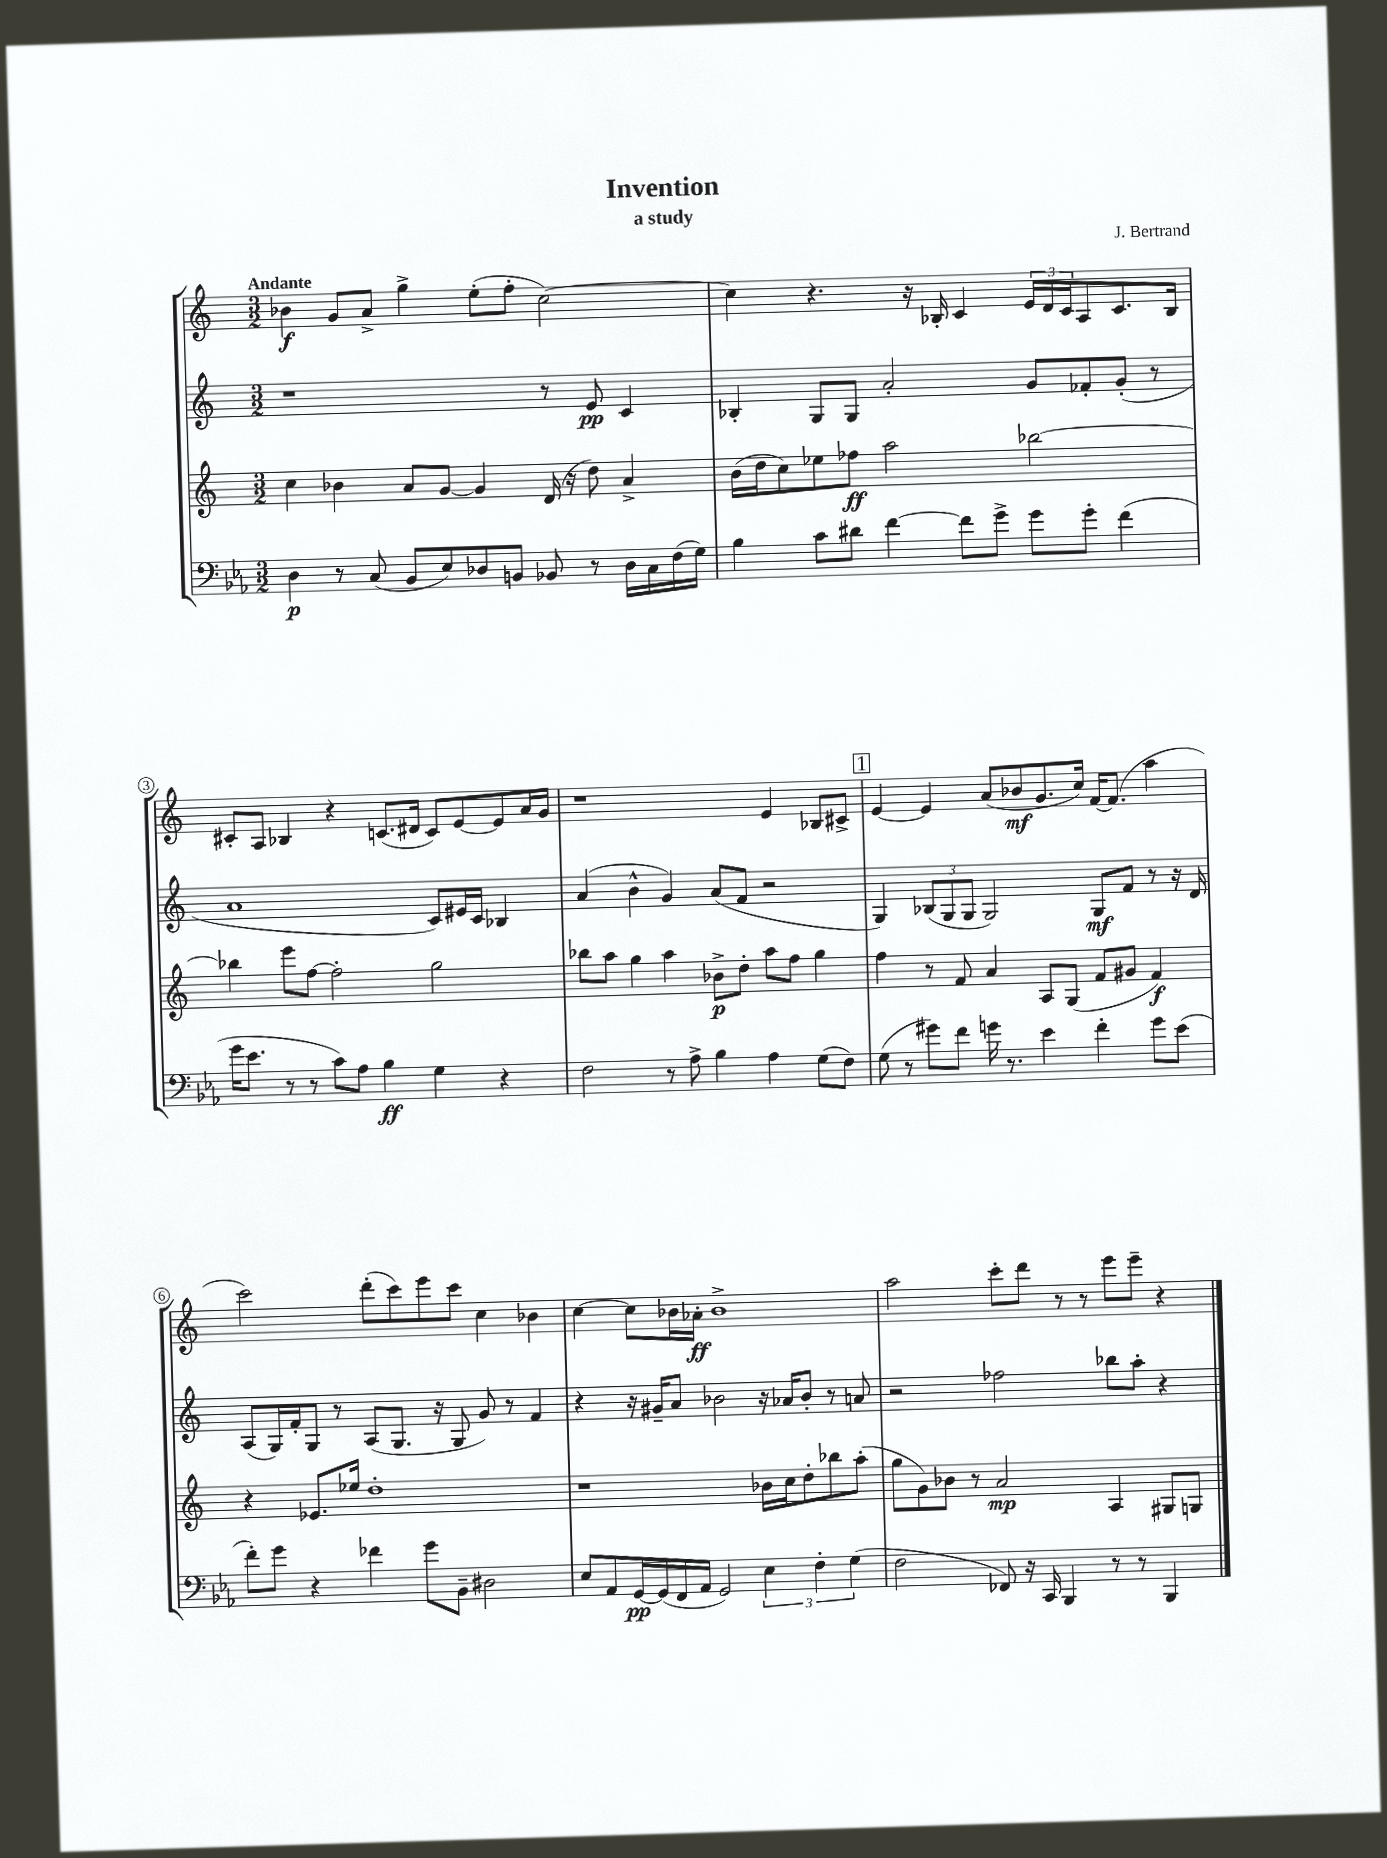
\header { title = "Invention" composer = "J. Bertrand" subtitle = "a study" }
<<
\new StaffGroup <<
\new Staff = "s0" {
    \clef treble \key c \major \numericTimeSignature \time 3/2 \tempo "Andante"
    bes'4\f g'8 a'8-> g''4-> e''8-.( f''8-. c''2~) |
    c''4 r4. r16 bes16-. c'4 \tuplet 3/2 { e'16 d'16 c'16 } a8 c'8. bes16 |
    cis'8-. a8 bes4 r4 c'8.( dis'16 c'8) e'8~ e'8 a'16 g'16 |
    r1 e'4 bes8 cis'8-> |
    \mark \markup { \box "1" } e'4~ e'4 a'8( bes'8\mf g'8. c''16) f'16~ f'8.( a''4 |
    c'''2) d'''8-.( c'''8) e'''8 c'''8 c''4 bes'4 |
    c''4~ c''8 bes'16 aes'16-.\ff bes'1-> |
    a''2 c'''8-. d'''8 r8 r8 e'''8 e'''8-- r4 \bar "|." |
}
\new Staff = "s1" {
    \clef treble \key c \major \numericTimeSignature \time 3/2
    r1 r8 e'8\pp c'4 |
    bes4-. g8 g8 a'2-. g'8 fes'8-. g'8-.( r8 |
    a'1 c'8) eis'16 c'16 bes4 |
    a'4( b'4-^ g'4) a'8( f'8 r2 |
    \mark \markup { \box "1" } g4) \tuplet 3/2 { bes8( g8 g8 } g2) g8\mf f'8 r8 r16 d'16 |
    a8( g16) f'16-. g8 r8 a8( g8. r16 g8 g'8) r8 f'4 |
    r4 r16 gis'16-- a'8 bes'2 r16 aes'16 bes'8-. r8 a'8 |
    r2 fes''2 bes''8 a''8-. r4 \bar "|." |
}
\new Staff = "s2" {
    \clef treble \key c \major \numericTimeSignature \time 3/2
    c''4 bes'4 a'8 g'8~ g'4 d'16( r16 d''8) a'4-> |
    b'16( d''16 c''8) ees''8 fes''8\ff a''2 bes''2~ |
    bes''4 e'''8 f''8~ f''2-. g''2 |
    bes''8 a''8 g''4 a''4 bes'8->\p d''8-. a''8 f''8 g''4 |
    \mark \markup { \box "1" } f''4 r8 f'8 a'4 a8 g8( f'8 gis'8 f'4\f) |
    r4 ees'8. ees''16 d''1-. |
    r1 bes'16 c''16 d''8-. bes''8 a''8-.( |
    g''8 g'8) bes'8 r8 a'2\mp a4 gis8 g8 \bar "|." |
}
\new Staff = "s3" {
    \clef bass \key ees \major \numericTimeSignature \time 3/2
    d4\p r8 c8( bes,8 ees8) des8 b,8 bes,8 r8 des16 c16 f16( g16) |
    bes4 c'8 dis'8 f'4~ f'8 g'8-> g'8 g'8-. f'4( |
    g'16 ees'8. r8 r8 c'8) aes8 bes4\ff g4 r4 |
    f2 r8 aes8-> bes4 aes4 g8( f8) |
    \mark \markup { \box "1" } g8( r8 gis'8) f'8 g'16 r8. ees'4 f'4-. g'8 ees'8( |
    f'8-.) g'8 r4 fes'4 g'8 bes,8-- dis2 |
    ees8 aes,8 g,16~\pp g,16( f,16 aes,16 g,2) \tuplet 3/2 { ees4 f4-. g4( } |
    f2 fes,8) r16 c,16 bes,,4 r8 r8 bes,,4 \bar "|." |
}
>>
>>
\layout { \context { \Score \override BarNumber.stencil = #(make-stencil-circler 0.1 0.3 ly:text-interface::print) } }
